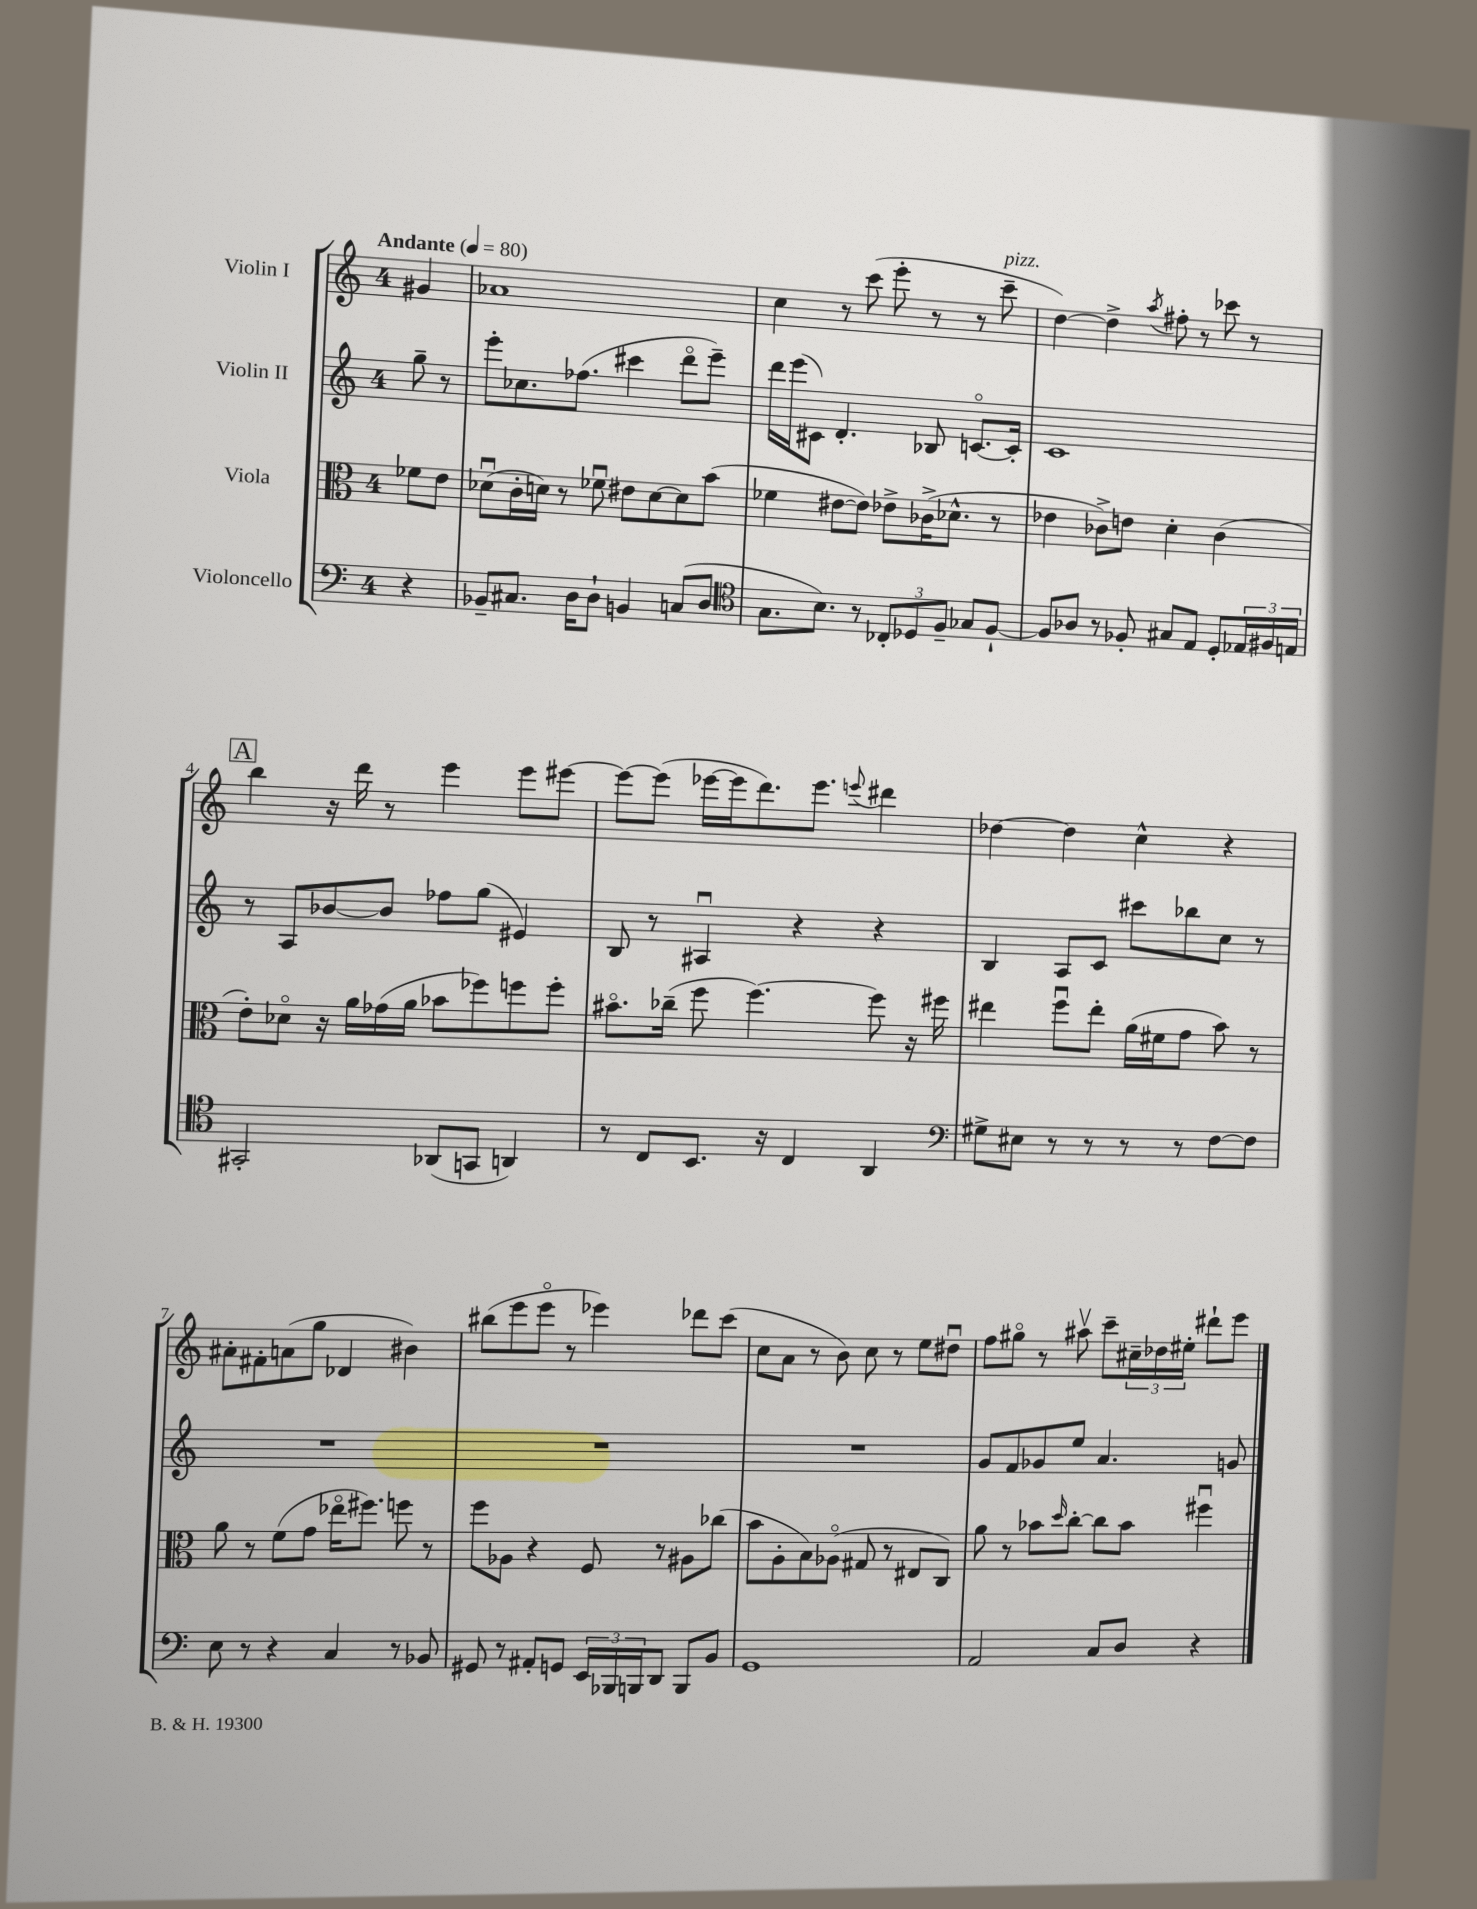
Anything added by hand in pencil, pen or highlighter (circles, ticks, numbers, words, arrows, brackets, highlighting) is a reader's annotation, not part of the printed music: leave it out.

**kern	**kern	**kern	**kern
*staff4	*staff3	*staff2	*staff1
*clefF4	*clefC3	*clefG2	*clefG2
*k[]	*k[]	*k[]	*k[]
*M4/4	*M4/4	*M4/4	*M4/4
*MM80	*MM80	*MM80	*MM80
4r	8f-\L	8gg~\	4g#/
.	8e\J	8r	.
=	=	=	=
8BB-~/L	(8d-u\L	8eee'\L	1a-
8.C#/J	16c'\L	8.cc-\	.
.	16d\JJ)	.	.
.	8r	.	.
16D\LK	.	(8.ff-\J	.
8D`\J	8f-u\	.	.
4BB/	8e#\L	4ccc#\	.
.	[8d\	.	.
(8C/L	8d\]	8dddo\L	.
8D/J	(8b\J	8eee~\J)	.
=	=	=	=
*clefC4	*	*	*
8.G\L	4f-\	16ddd\LL	4cc\
.	.	(16eee\J	.
.	.	8c#\J)	.
8.B\J)	.	.	.
.	[8e#\L	4.d'/	8r
8r	8e#\]J)	.	(8ccc\
12C-'/L	8e-^\L	.	8eee'\
12D-/	.	.	.
.	(16c-^\K	8B-/	8r
12F~/J	.	.	.
.	8.d-^^\J	.	.
8G-/L	.	[8.co/L	8r
[8F`/J	8r	.	8ccc~\
.	.	16c'/]Jk	.
=	=	=	=
8F/]L	4e-\	1c	[4dd\)
8A-/J	.	.	.
8r	8c-^\L)	.	4dd^\]
8F-'/	8e\J	.	.
.	.	.	8qaa/
8G#/L	4d'\	.	8ff#'\
8E/J	.	.	8r
8D'/L	(4c-\	.	8ccc-\
24E-/L	.	.	8r
24F#/	.	.	.
24E/JJ	.	.	.
=	=	=	=
2GG#'/	8e'\L)	8r	4bb\
.	8d-o\J	8A/L	.
.	16r	[8b-/	16r
.	16a\LL	.	16ddd\
.	(16g-\	8b-/]J	8r
.	16a\JJ	.	.
(8AA-/L	8b-\L	8ff-\L	4eee\
8GG/J	8ff-\)	(8gg\J	.
4AA/)	8ff\	4e#/)	8eee\L
.	8ff'\J	.	[8eee#\J
=	=	=	=
8r	8.b#o\L	8B/	8eee#\_L
8C/L	.	8r	(8eee#\]J
.	(16cc-~\Jk	.	.
8.BB/J	8ff\	4A#u/	[16eee-\LL
.	.	.	16eee-\]J
.	[4.ff\)	.	8.ddd\)
16r	.	.	.
4C/	.	4r	.
.	.	.	8.eee-\J
.	.	.	8qqeee/
4AA/	8ff\]	4r	4ddd#\
.	16r	.	.
.	16ff#\	.	.
=	=	=	=
*clefF4	*	*	*
8G#^\L	4ee#\	4B/	[4dd-\
8E#\J	.	.	.
8r	8ffu\L	8A/L	4dd-\]
8r	8ee#'\J	8c/J	.
8r	(16a\LL	8ccc#\L	4cc^^\
.	16f#\J	.	.
8r	8g\J	8bb-\	.
[8F\L	8b\)	8cc\J	4r
8F\]J	8r	8r	.
=	=	=	=
8E\	8a\	1r	8a#'\L
8r	8r	.	8f#'\
4r	(8f\L	.	(8a\
.	8g\J	.	8gg\J
4C/	16ee-o\LK	.	4d-/
.	8.ff#\J)	.	.
8r	8ff\	.	4b#\)
8BB-/	8r	.	.
=	=	=	=
8GG#/	8ff\L	1r	(8bb#\L
8r	8A-\J	.	8eee\
8AA#'/L	4r	.	8eeeo\J
8GG/J	.	.	8r
24EE/LL	8F/	.	4eee-\)
24BBB-/	.	.	.
24BBB/J	.	.	.
8DD/J	8r	.	.
8BBB/L	8A#\L	.	8ddd-\L
8BB/J	(8cc-\J	.	(8ccc\J
=	=	=	=
1GG	8b\L	1r	8cc\L
.	8A'\	.	8a\J
.	8B\)	.	8r
.	(8A-o\J	.	8b\)
.	8G#/	.	8cc\
.	8r	.	8r
.	8E#/L	.	8ee\L
.	8C/J)	.	8dd#u\J
=	=	=	=
2AA/	8a\	8g/L	8ff\L
.	8r	8f/	8gg#o\J
.	8b-\L	8g-/	8r
.	16qqdd/	.	.
.	[8cc'\J	8ee/J	8aa#v\
8C/L	8cc\]L	4.a/	8ccc~\L
8D/J	8b-\J	.	24cc#~\L
.	.	.	24dd-\
.	.	.	24ee#'\JJ
4r	4ff#u\	.	8ddd#`\L
.	.	8g/	8eee\J
==	==	==	==
*-	*-	*-	*-
